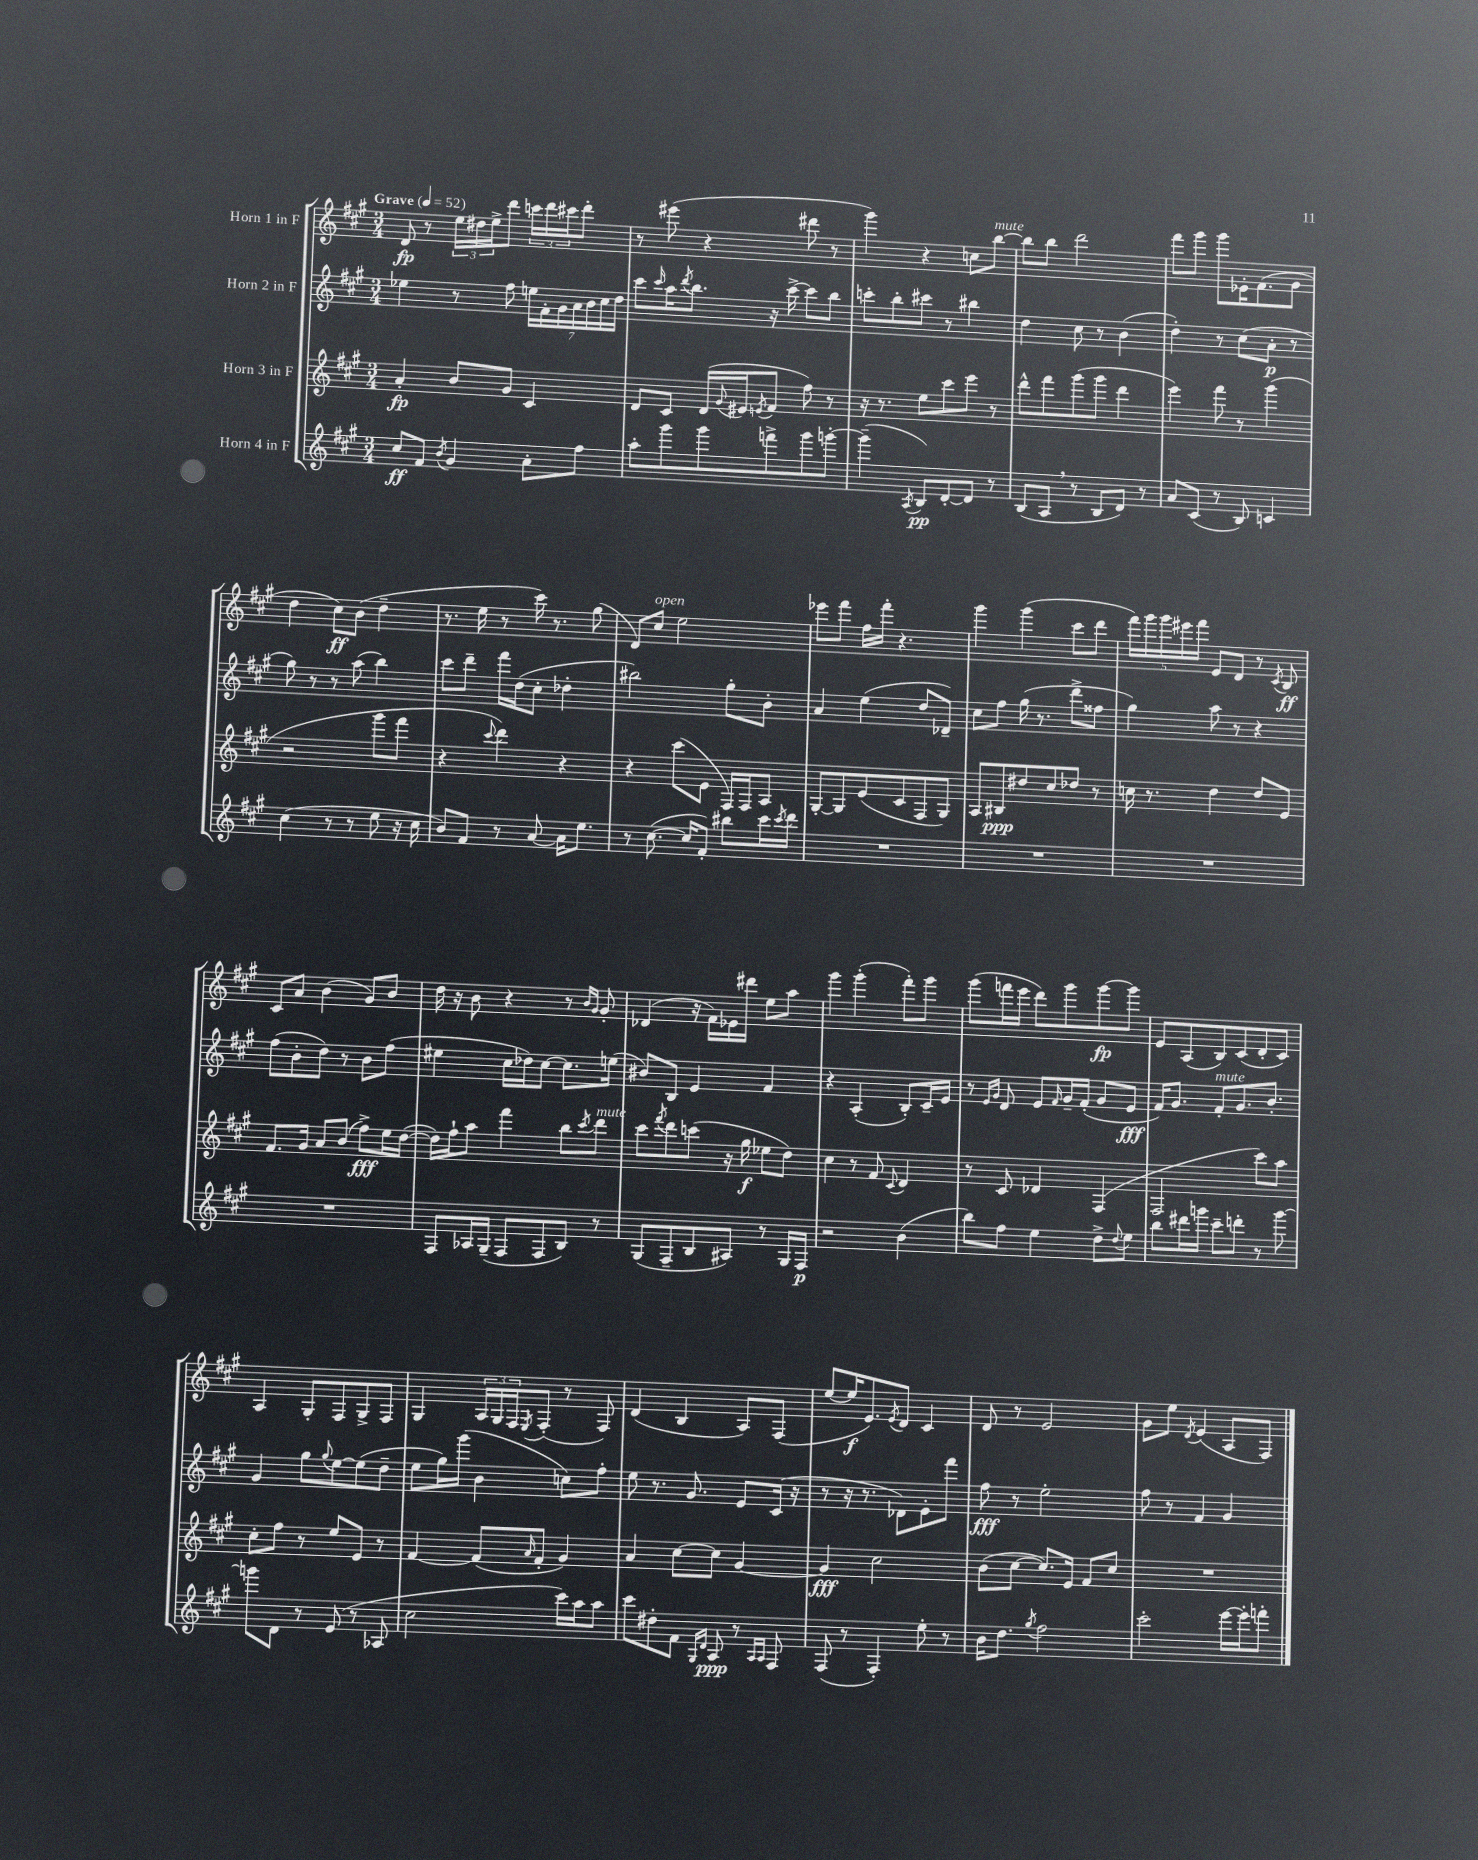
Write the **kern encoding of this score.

**kern	**kern	**kern	**kern
*staff4	*staff3	*staff2	*staff1
*clefG2	*clefG2	*clefG2	*clefG2
*k[f#c#g#]	*k[f#c#g#]	*k[f#c#g#]	*k[f#c#g#]
*M3/4	*M3/4	*M3/4	*M3/4
*MM52	*MM52	*MM52	*MM52
8cc#/L	4a'/	4ee-\	8d/
8f#/J	.	.	8r
8qb/	.	.	.
4g#/	8b/L	8r	24ee\LL
.	.	.	24dd#\
.	.	.	24ee^\J
.	8g#/J	8ff#\	8ddd\J
8a'\L	4c#/	28ee\LL	24ccc\LL
.	.	28f#'\	.
.	.	.	24ddd\
.	.	28g#\	.
.	.	.	24ccc#\J
.	.	28a\	.
8ff#\J	.	.	8ddd'\J
.	.	28b\	.
.	.	28cc#\	.
.	.	28dd\JJ	.
=	=	=	=
8aa'\L	8d/L	8ccc#\L	8r
.	.	16qqccc#/	.
8ggg#\	8c#/J	16aa\K	(8eee#\
.	.	8qddd/	.
.	.	8.bb\J	.
8ggg#\	(16d/LL	.	4r
.	8qqg#/	.	.
.	16e#/J	.	.
.	8qe/	.	.
8fff^\	8f#/J	16r	.
.	.	[16ccc#^\	.
8ggg#\	8ff#\)	8ccc#\]L	8ddd#\
[8ggg'\J	8r	8bb\J	8r
=	=	=	=
(4ggg~\]	16r	8ccc'\L	4ggg#\)
.	8.r	.	.
.	.	8bb'\	.
8qA/	.	.	.
8B/L)	8ee\L	8ccc#\J	4r
[8d'/	8ccc#\	8r	.
8d/]J	8eee\J	4bb#\	8cc\L
8r	8r	.	[8bb\J
=	=	=	=
(8B/L	8ddd^^\L	4dd\	8bb\]L
8A/J	8fff#\	.	8bb\J
8r	(8ggg#\	8cc#\	2ddd\
8B/L	8ggg#\J	8r	.
8d/J)	4ddd\	(4b\	.
8r	.	.	.
=	=	=	=
8a/L	4eee\)	4dd'\)	8fff#\L
(8c#/J	.	.	8ggg#\J
8r	8fff#\	8r	8ggg#\L
8B/)	8r	(8cc#\L	16e-'\K
.	.	.	(8.f#\
4c/	(4ggg#\	8a'\J	.
.	.	8r	8g#\J
=	=	=	=
(4cc#\	2r	8gg#\)	4dd\
.	.	8r	.
8r	.	8r	8cc#\L)
8r	.	(8aa\	(8b\J
8ee\	8ggg#\L	4bb\)	4dd~\
16r	8fff#\J	.	.
16cc#\	.	.	.
=	=	=	=
8b/L)	4r	8ccc#\L	8.r
8f#/J	.	8ddd~\J	.
.	.	.	16ee\
.	8qqccc#/	.	.
8r	4ddd\)	16fff#\LL	8r
.	.	(16dd\J	.
[8a/	.	8cc#'\J	16ccc#\)
.	.	.	8.r
16a\]LK	4r	4dd-'\	.
8.ee\J	.	.	.
.	.	.	(8gg#\
=	=	=	=
8r	4r	2bb#\)	8d/L)
([8.cc#\	.	.	8cc#/J
.	(8ccc#\L	.	2ee\
16cc#/]LK	.	.	.
8f#'/J)	8e\J	.	.
8bb#\L	16F#/LL)	8gg#'\L	.
.	16F#/J	.	.
16ccc#\L	8A/J	8b'\J	.
8qccc#/	.	.	.
16ddd\JJ	.	.	.
=	=	=	=
2.r	[8G#'/L	4a/	8eee-\L
.	8G#/]	.	8fff#\J
.	(8e/	(4ee\	16ff#\LL
.	.	.	16fff#'\JJ
.	8c#/	.	4.r
.	8F#/	8dd/L	.
.	8G#/J)	8d-~/J)	.
=	=	=	=
2.r	8A/L	8cc#\L	4ggg#\
.	8B#/	8ff#\J	.
.	8dd#/	(16gg#\	(4ggg#\
.	.	8.r	.
.	8cc#/	.	.
.	8dd-/J	8ddd^\L	8ccc#\L
.	8r	8ff##\J	8ddd\J
=	=	=	=
2.r	16cc\	4gg#\)	20fff#\LL)
.	.	.	20ggg#\
.	8.r	.	.
.	.	.	20ggg#\
.	.	.	20eee#\
.	.	.	20fff#\JJ
.	4dd\	8aa\	8e/L
.	.	8r	8d/J
.	8dd/L	4r	8r
.	.	.	8qc#/
.	8e/J	.	8B/
=	=	=	=
2.r	8.f#/L	(8ff#\L	8c#/L
.	.	8b'\	8a/J
.	16g#/Jk	.	.
.	8a/L	8dd\J)	(4b\
.	(8b/J	8r	.
.	8ff#^\L)	8b\L	8g#/L)
.	16ee\L	(8ff#\J	8b/J
.	([16dd\JJ	.	.
=	=	=	=
8F#/L	16dd\]LL)	4ee#\	16dd\
.	16ff#`\J	.	16r
16A-/L	8aa\J	.	8b\
(16G#~/JJ	.	.	.
8F#/L	4fff#\	16cc#\LL	4r
.	.	16dd-\J)	.
8F#/	.	[8cc#\J	.
8B/J)	8bb\L	8.cc#\]L	8r
.	.	.	16qqb/LL
.	8qccc#/	.	16qqg#/JJ
8r	8ddd\J	.	8g#'/
.	.	(16ee\Jk	.
=	=	=	=
(8G#/L	8ccc#\L	8b#/L)	(4d-/
.	8qfff#/	.	.
8F#~/	8ddd\	8B/J	.
8B/	(8ccc\J	4e/	16r
.	.	.	16f#\LL)
8A#/J)	16r	.	16e-\
.	16gg#\	.	16ddd#\JJ
8r	8ee-\L	4f#/	8ee\L
16G#/LL	8dd\J)	.	8aa\J
16F#/JJ	.	.	.
=	=	=	=
2r	4cc#\	4r	4ggg#\
.	8r	(4A'/	(4ggg#'\
.	8f#/	.	.
.	8qqc#/	.	.
(4b\	4d/	8B'/L)	8fff#'\L)
.	.	16c#~/L	8ggg#\J
.	.	16e/JJ	.
=	=	=	=
8bb\L)	8r	8r	(8ggg#\L
.	.	16qqe/LL	.
.	.	16qqg#/JJ	.
8ff#\J	8c#/	8d/	16fff\L
.	.	.	16eee\JJ
4ee\	4d-/	8e/L	8ddd\L)
.	.	16qqf#/	.
.	.	16g#~/L	8ggg#\
.	.	(16f#'/JJ	.
8dd^\L	(4F#/	8g#/L	[8ggg#\
8qqdd/	.	.	.
8ee\J	.	8e/J	8ggg#\]J
=	=	=	=
8bb\L	2F#/	16f#/LK)	8e/L
.	.	8.g#/J	.
16ddd#\L	.	.	(8A/
16ggg\JJ	.	.	.
8ccc#~\L	.	8f#'/L	8B/)
8ddd'\J	.	8.g#/	(8c#/
8r	8ccc#\L)	.	8d'/
.	.	8.b'/J	.
[8ggg\	8aa\J	.	8c#/J)
=	=	=	=
8ggg\]L	8cc#'\L	4g#/	4A/
8d\J	8ff#\J	.	.
8r	8r	8gg#\L	8G#'/L
.	.	8qqgg#/	.
(8e/	8ee/L	[8ee\	8F#/
8r	8e/J	(8ee\]	8G#^/
8A-/	8r	8dd~\J	8F#/J
=	=	=	=
2cc#\	[4f#/	8ee\L	4G#/
.	.	16gg#\L)	.
.	.	(16ggg#\JJ	.
.	(8f#/]L	4b\	24A/LL
.	.	.	24G#/
.	.	.	24F#/J
.	16qqa/	.	8qE/
.	8f#'/J	.	(8F#'/J
16ccc#\LL)	4g#/)	8cc\L)	8r
16aa\J	.	.	.
8aa\J	.	8ff#'\J	8F#/)
=	=	=	=
8ccc#\L	4a/	8ee\	(4d/
8dd#'\	.	8.r	.
8f#\J	[8cc#\L	.	4B/
.	.	8.g#/	.
16qqG#/LL	.	.	.
16qqd/JJ	.	.	.
8A/	8cc#\]J	.	.
8r	[4g#/	8e/L	8A/L)
16qqA/LL	.	.	.
16qqA/JJ	.	.	.
8F#/	.	(16c#/Jk	(8F#/J
.	.	16r	.
=	=	=	=
(8F#/	4g#/]	8r	[8ee/L
8r	.	16r	16ee/]K
.	.	8.r	8.e/)
4F#'/)	2cc#\	.	.
.	.	.	8qe/
.	.	8d-\L)	8d/J
8ee'\	.	8e'\	4c#/
8r	.	8fff#\J	.
=	=	=	=
16b\LK	(8b\L	8ff#\	8d/
8.dd\J	.	.	.
.	[8cc#\J	8r	8r
8qgg#/	.	.	.
2ff#\	8.cc#/]L)	2ee'\	2e/
.	16e/Jk	.	.
.	8f#/L	.	.
.	8cc#/J	.	.
=	=	=	=
2ccc#'\	2.r	8ff#\	8g#\L
.	.	8r	8ee\J
.	.	.	8qd/
.	.	4f#/	(4e/
[16eee\LL	.	4g#/	8A/L
16eee'\]J	.	.	.
8fff'\J	.	.	8F#/J)
==	==	==	==
*-	*-	*-	*-
